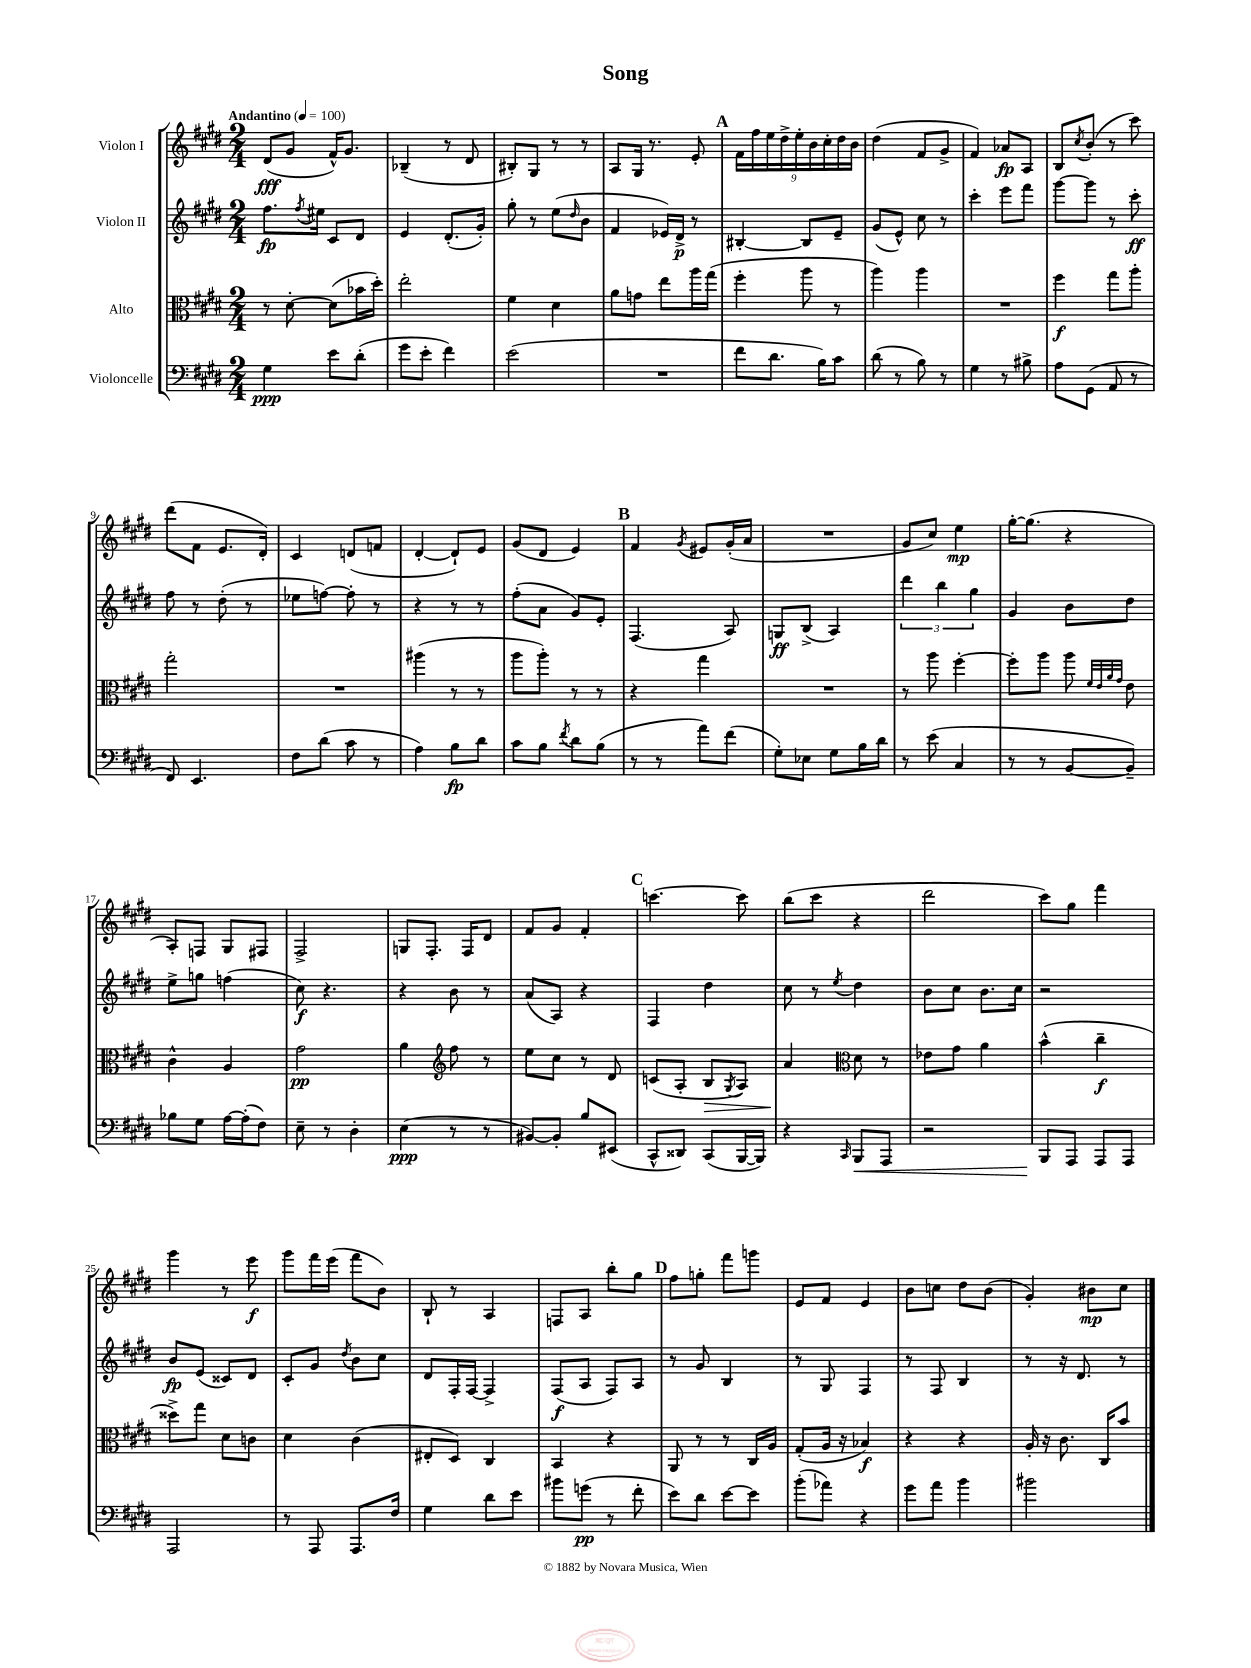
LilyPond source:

\header { title = "Song" }
<<
\new StaffGroup <<
\new Staff = "s0" \with { instrumentName = "Violon I" } {
    \clef treble \key e \major \numericTimeSignature \time 2/4 \tempo "Andantino" 4 = 100
    dis'8\fff( gis'8 fis'16-^) gis'8. |
    bes4--( r8 dis'8 |
    bis8-.) gis8 r8 r8 |
    a8 gis16 r8. e'8-. |
    \mark \markup { \bold "A" } \tuplet 9/8 { fis'16 fis''16 e''16 dis''16-> e''16-. b'16 cis''16-. dis''16 b'16 } |
    dis''4( fis'8 gis'8-> |
    fis'4) aes'8\fp a8 |
    b8 \acciaccatura { cis''8 } b'8-.( r8 cis'''8) |
    dis'''8( fis'8 e'8. dis'16-.) |
    cis'4 d'8( f'8 |
    dis'4~-. dis'8-!) e'8 |
    gis'8( dis'8 e'4) |
    \mark \markup { \bold "B" } fis'4 \acciaccatura { gis'8 } eis'8 gis'16-.( a'16 |
    R2 |
    gis'8 cis''8) e''4\mp |
    gis''16~-. gis''8.( r4 |
    a8-.) f8 gis8 fis8 |
    fis2-> |
    g8 fis8.-. fis16 dis'8 |
    fis'8 gis'8 fis'4-. |
    \mark \markup { \bold "C" } c'''4.~ c'''8 |
    b''8( cis'''8 r4 |
    dis'''2 |
    cis'''8) gis''8 fis'''4 |
    gis'''4 r8 e'''8\f |
    gis'''8 fis'''16 e'''16( fis'''8 b'8) |
    b8-! r8 a4 |
    f8 a8 b''8-. gis''8 |
    \mark \markup { \bold "D" } fis''8 g''8-. fis'''8 g'''8 |
    e'8 fis'8 e'4 |
    b'8 c''8 dis''8 b'8( |
    gis'4-.) bis'8\mp cis''8 \bar "|." |
}
\new Staff = "s1" \with { instrumentName = "Violon II" } {
    \clef treble \key e \major \numericTimeSignature \time 2/4
    fis''8.\fp \acciaccatura { fis''8 } eis''16 cis'8 dis'8 |
    e'4 dis'8.-.( gis'16-.) |
    gis''8-. r8 e''8( \grace { dis''16 } b'8 |
    fis'4 ees'16) dis'16->\p r8 |
    \mark \markup { \bold "A" } bis4~-. bis8 e'8-- |
    gis'8( e'8-^) cis''8 r8 |
    cis'''4-. e'''8 fis'''8 |
    gis'''8~ gis'''8 r8 cis'''8-.\ff |
    fis''8 r8 dis''8-.( r8 |
    ees''8 f''8~) f''8-. r8 |
    r4 r8 r8 |
    fis''8-.( a'8 gis'8) e'8-. |
    \mark \markup { \bold "B" } fis4.( a8) |
    g8\ff b8->( a4) |
    \tuplet 3/2 { dis'''4 b''4 gis''4 } |
    gis'4 b'8 dis''8 |
    e''8-> g''8 f''4( |
    cis''8\f) r4. |
    r4 b'8 r8 |
    a'8( a8) r4 |
    \mark \markup { \bold "C" } fis4 dis''4 |
    cis''8 r8 \acciaccatura { e''8 } dis''4 |
    b'8 cis''8 b'8. cis''16 |
    r2 |
    b'8\fp e'8( cisis'8) dis'8 |
    cis'8-. gis'8 \acciaccatura { dis''8 } b'8 cis''8 |
    dis'8 fis16-. fis16~ fis4-> |
    fis8\f( a8 fis8) a8 |
    \mark \markup { \bold "D" } r8 gis'8 b4 |
    r8 gis8 fis4 |
    r8 fis8 b4 |
    r8 r16 dis'8. r8 \bar "|." |
}
\new Staff = "s2" \with { instrumentName = "Alto" } {
    \clef alto \key e \major \numericTimeSignature \time 2/4
    r8 dis'8~-. dis'8( bes'16 dis''16-.) |
    e''2-. |
    fis'4 dis'4 |
    a'8 g'8 e''8 a''16 gis''16( |
    \mark \markup { \bold "A" } fis''4-. a''8 r8 |
    a''4) a''4 |
    R2 |
    fis''4\f gis''8 a''8-. |
    gis''2-. |
    R2 |
    ais''4( r8 r8 |
    a''8 a''8-.) r8 r8 |
    \mark \markup { \bold "B" } r4 gis''4 |
    R2 |
    r8 a''8 fis''4~-. |
    fis''8-. a''8 a''8 \grace { fis'32 e'32 a'32 gis'32 } e'8 |
    cis'4-^ a4 |
    gis'2\pp |
    a'4 \clef treble fis''8 r8 |
    e''8 cis''8 r8 dis'8 |
    \mark \markup { \bold "C" } c'8( a8-. b8\> \acciaccatura { gis8 } a8) |
    a'4\! \clef alto dis'8 r8 |
    ees'8 gis'8 a'4 |
    b'4-^( cis''4--\f |
    disis''8->) gis''8 dis'8 c'8 |
    dis'4 cis'4( |
    eis8-. dis8) cis4 |
    b,4 r4 |
    \mark \markup { \bold "D" } a,8 r8 r8 cis16 a16 |
    gis8-.( a16 r16 bes4\f) |
    r4 r4 |
    a16-. r16 cis'8. cis16 b'8 \bar "|." |
}
\new Staff = "s3" \with { instrumentName = "Violoncelle" } {
    \clef bass \key e \major \numericTimeSignature \time 2/4
    gis4\ppp e'8 dis'8-.( |
    gis'8 e'8-. fis'4) |
    e'2( |
    R2 |
    \mark \markup { \bold "A" } fis'8 dis'8. b16) cis'8 |
    dis'8( r8 b8) r8 |
    gis4 r8 bis8-> |
    a8 gis,8( a,8 r8 |
    fis,8) e,4. |
    fis8 dis'8( cis'8 r8 |
    a4) b8\fp dis'8 |
    cis'8 b8 \acciaccatura { fis'8 } dis'8 b8( |
    \mark \markup { \bold "B" } r8 r8 a'8) fis'8( |
    gis8-.) ees8 gis8 b16 dis'16 |
    r8 e'8( cis4 |
    r8 r8 b,8~ b,8--) |
    bes8 gis8 a16~ a16-.( fis8) |
    e8-- r8 dis4-. |
    e4\ppp( r8 r8 |
    bis,8~) bis,8-. b8 eis,8( |
    \mark \markup { \bold "C" } cis,8-^ disis,8) cis,8( b,,16~ b,,16) |
    r4 \grace { cis,16 } b,,8\< a,,8 |
    r2 |
    b,,8\! a,,8 a,,8 a,,8 |
    a,,2 |
    r8 a,,8 a,,8. fis16 |
    gis4 dis'8 e'8 |
    bis'8 g'8\pp( r8 fis'8-. |
    \mark \markup { \bold "D" } e'8) dis'8 e'8~ e'8 |
    b'8-.( aes'8) r4 |
    gis'8 a'8 b'4 |
    bis'2 \bar "|." |
}
>>
>>
